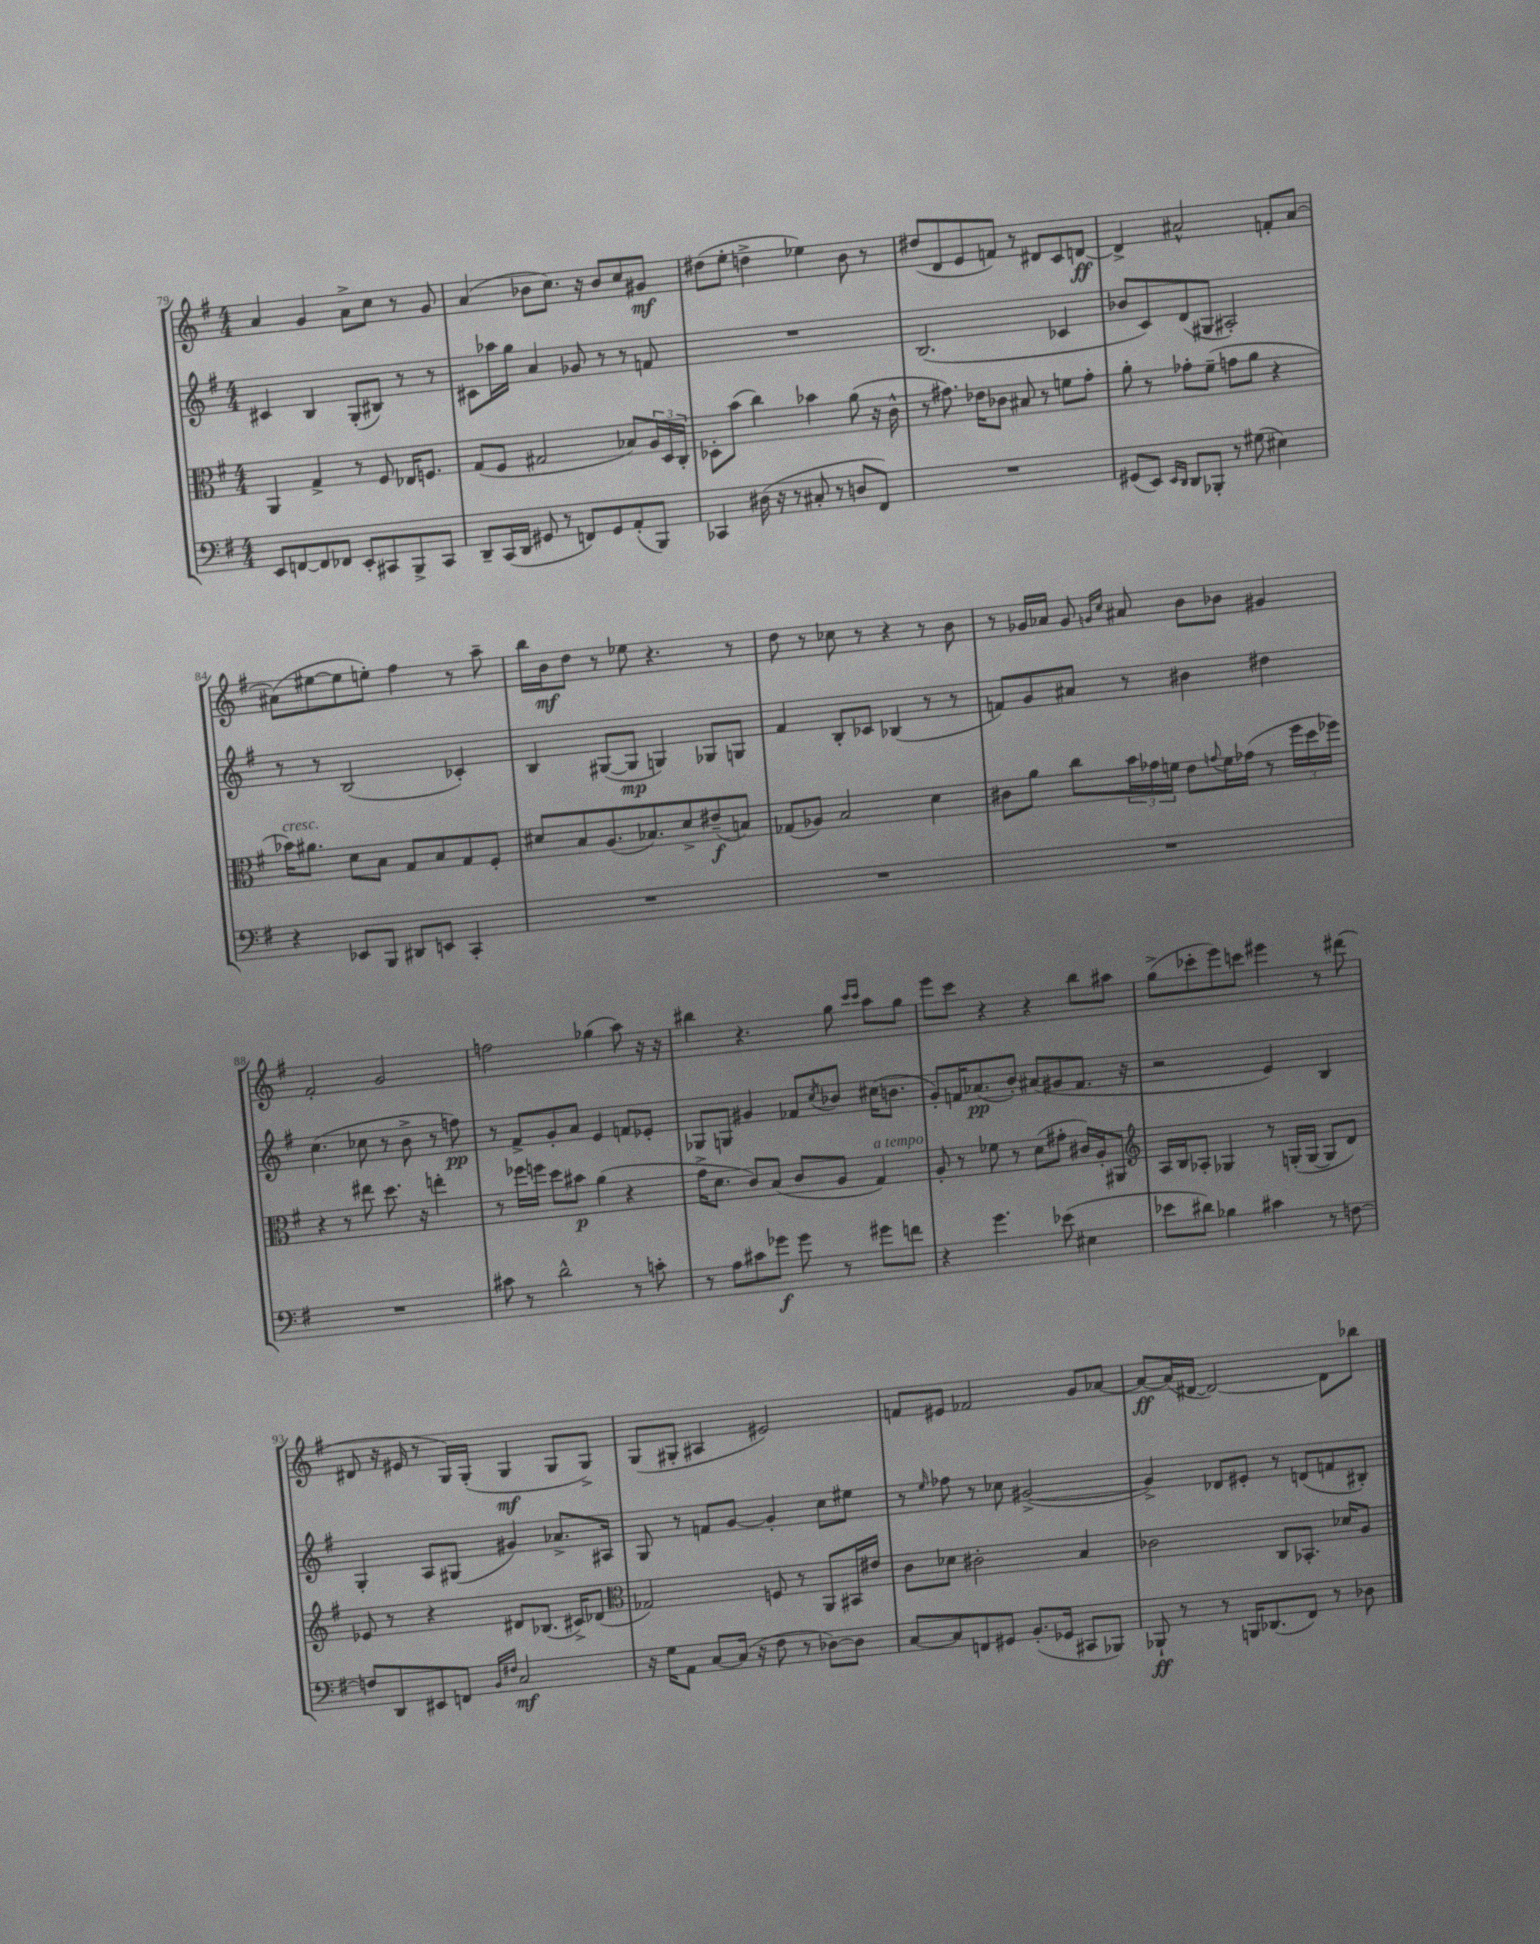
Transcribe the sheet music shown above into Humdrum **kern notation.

**kern	**kern	**kern	**kern
*staff4	*staff3	*staff2	*staff1
*clefF4	*clefC3	*clefG2	*clefG2
*k[f#]	*k[f#]	*k[f#]	*k[f#]
*M4/4	*M4/4	*M4/4	*M4/4
8EE	4AA	4c#	4a
[8FF	.	.	.
8FF]	4G^	4B	4g
8FF-	.	.	.
8EE'	8r	(8G'	8a^
8CC#	8F#	8B#)	8cc
8BBB^	16E-	8r	8r
.	8.F	.	.
8CC#	.	8r	8g
=	=	=	=
8DD~	(8G	8c#	(4a
(16CC	8F#	16aa-	.
16DD	.	16gg	.
8GG#	2G#	4a	8b-
8r	.	.	8.cc)
8FF)	.	8g-	.
.	.	.	16r
8GG#	.	8r	8b-
(8AA'	8B-)	8r	8cc
8BBB)	24A	8f	8g#
.	24D	.	.
.	24C'	.	.
=	=	=	=
4CC-	8D-'	1r	(8dd#
.	(8b	.	8ee'
(16D#	4cc)	.	4dd^
16r	.	.	.
8r	.	.	.
8C#'	4b-	.	4ee-)
8r	.	.	.
8D	(8a	.	8b
8FF#)	16r	.	8r
.	16c^^	.	.
=	=	=	=
1r	8r	(2.B	(8dd#
.	8.g#)	.	8d
.	.	.	8e
.	16e-	.	.
.	8c-	.	8f)
.	8B#	.	8r
.	8r	.	8d#
.	8f	4c-	8c
.	8g#'	.	[8d
=	=	=	=
(8GG#	8a'	8b-	4d^]
8EE)	8r	8c)	.
16qqEE	.	.	.
16qqDD	.	.	.
8DD	8g-'	(8d	2a#^^
8BBB-'	(8f#~	8G#	.
8r	8g	2A#')	.
(8G#	8a	.	.
4E#)	4r	.	8f'
.	.	.	[8a#
=	=	=	=
4r	16b-)	8r	(8a#]
.	8.a#	.	.
.	.	8r	[8ee#
8EE-	8d	(2B	8ee#]
8BBB	8B	.	8ee')
8DD#	8G	.	4ff#
8EE	8B	.	.
4CC'	8G	4c-')	8r
.	8F#'	.	8aa~
=	=	=	=
1r	8d#	4B	16bb
.	.	.	16b
.	8B	.	8dd
.	(8.A	([8G#	8r
.	.	8G#]	8ee-
.	8.B-)	.	.
.	.	4G)	4.r
.	8d#^	.	.
.	(8e#~	8G-	.
.	8B)	8G	8r
=	=	=	=
1r	(8G-	4f#	8dd
.	8A-)	.	8r
.	2B	8B'	8cc-
.	.	8c-	8r
.	.	(4B-	4r
.	4d	8r	8r
.	.	8r	8b
=	=	=	=
1r	8c#	8f)	8r
.	8a	8g	16g-
.	.	.	16a-
.	8cc	8a#	8g-
.	.	.	16qqg
.	.	.	16qqcc
.	24b	8r	8a#
.	24g-	.	.
.	24f	.	.
.	8e	4b#	8b
.	8qqg	.	.
.	16f	.	8b-
.	(16g-	.	.
.	8r	4dd#	4g#
.	24ff#	.	.
.	24dd	.	.
.	24ff-)	.	.
=	=	=	=
1r	4r	(4.cc	2f#'
.	8r	.	.
.	8ee#	8cc-	.
.	8.dd	8r	2g
.	.	8b^	.
.	16r	.	.
.	4ee'	8r	.
.	.	8ff)	.
=	=	=	=
8c#	8r	8r	2ff
8r	16ff-	8f#^	.
.	16ff	.	.
2d^^	8dd	8g'	.
.	8b#	8a	.
.	(4a	4e	(4gg-
8r	4r	8f	8aa)
8c'	.	8e-'	16r
.	.	.	16r
=	=	=	=
8r	16g^	8G-	4bb#
.	8.d	.	.
8A	.	8G	.
8c#	8c)	4g#	4.r
8g-	(8B	.	.
8g-	8c	8f-	.
.	.	8qcc	.
8r	8A	8b-	8gg
.	.	.	16qqccc
.	.	.	16qqccc
8g#	4G)	(16cc#	8aa
.	.	8.b	.
8f	.	.	8gg
=	=	=	=
4r	8A'	8g')	8eee
.	8r	16f	8ccc
.	.	(8.a-	.
4.g	8f-	.	4r
.	8r	8b')	.
.	(8d	(8a#	4r
(8e-	8g#'	8g#	.
4E#	16c#)	8.f	8bb
.	16A'	.	.
.	8AA#	.	8aa#
.	.	16r	.
=	=	=	=
*	*clefG2	*	*
8e-	16A	2r	(8gg^
.	16B	.	.
8d#)	8A-'	.	8ccc-'
4B-	4G-	.	8eee)
.	.	.	8ccc
4c#	8r	4e)	4eee#
.	(16G'	.	.
.	[16G	.	.
8r	8G]	4B	8r
[8F	8d)	.	(8ddd#
=	=	=	=
8F]	8e-	4G'	8d#
8DD	8r	.	16r
.	.	.	16e#
8EE#	4r	8A	8r
8FF	.	(8G#	16G)
.	.	.	(16G'
16qqBB	.	.	.
16qqF#	.	.	.
2C	8d#	4g#)	4G
.	(8.B-	.	.
.	.	8.a-^	8G
.	16c#^)	.	.
.	(8d-	.	8G^)
.	.	16A#	.
=	=	=	=
*	*clefC3	*	*
16r	2G-)	8G	(8G
16G	.	.	.
8AA	.	8r	8G#'
[8C	.	8f	4A#
(16C]	.	[8g	.
16r	.	.	.
8F#	8F	4g']	2e#)
8r	8r	.	.
[8D-)	8AA	8cc	.
8D-]	16BB#	8ee#	.
.	16e#	.	.
=	=	=	=
[8C	8c	8r	8f
.	.	16qqee	.
8C]	8d-	8ff-	8e#
8FF	2c#'	8r	2f-
8GG#	.	8cc-	.
(8.BB'	.	([2g#^	.
16GG-	.	.	.
8CC#	4B	.	8g
8BBB-)	.	.	[8a-
=	=	=	=
8BBB-`	2c-	4g#^])	8a-_
8r	.	.	(16a-]
.	.	.	[16d#
8r	.	8d-	2d#_)
16BBB	.	8e#'	.
(8.DD-	.	.	.
.	8C	8r	.
8FF#)	8.BB-'	(8d	.
8r	.	8f	8d#]
.	16d-	.	.
8D-	8A	8B#')	8bb-
==	==	==	==
*-	*-	*-	*-
